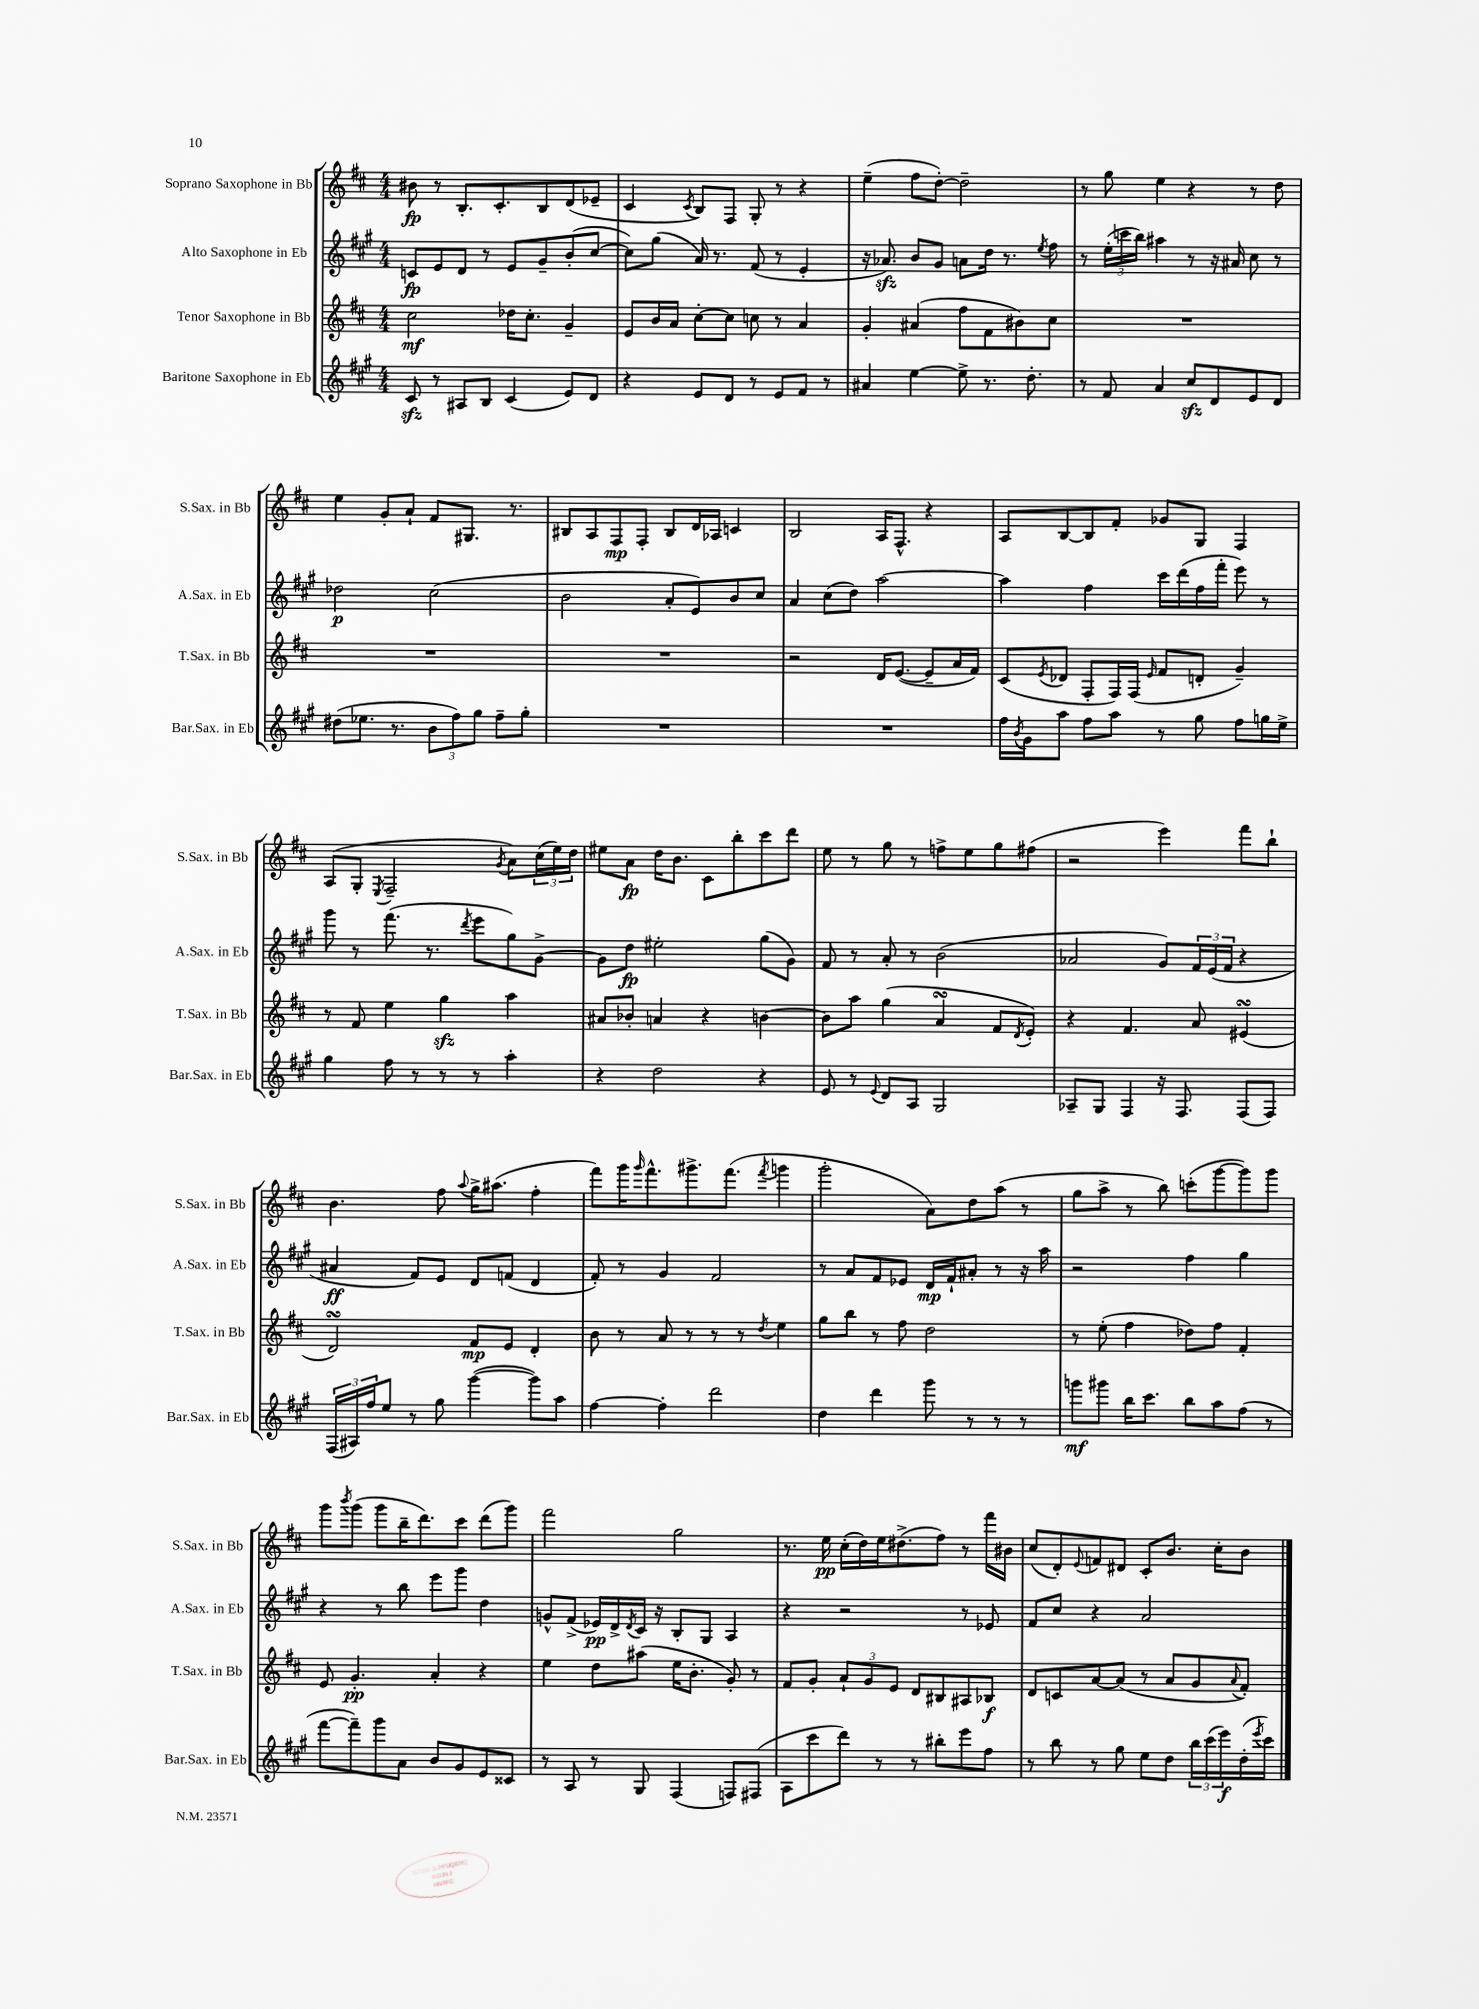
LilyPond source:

<<
\new StaffGroup <<
\new Staff = "s0" \with { instrumentName = "Soprano Saxophone in Bb" shortInstrumentName = "S.Sax. in Bb" } {
    \clef treble \key d \major \numericTimeSignature \time 4/4
    bis'8\fp r8 b8.-. cis'8.-. b8 d'8( ees'8-- |
    cis'4 \acciaccatura { cis'8 } b8) fis8 g8-. r8 r4 |
    e''4--( fis''8 d''8~-.) d''2-- |
    r8 g''8 e''4 r4 r8 d''8 |
    e''4 g'8-. a'8-! fis'8 gis8. r8. |
    bis8 a8 fis8\mp fis8-. bis8 d'16 aes16 c'4 |
    b2 a16 fis8.-^ r4 |
    a8 b8~ b8 fis'8-. ges'8 g8 fis4 |
    a8( g8-. \acciaccatura { e8 } fis2-- \acciaccatura { g'8 } a'8) \tuplet 3/2 { cis''16( e''16) d''16 } |
    eis''8 a'8\fp d''16 b'8. cis'8 b''8-. cis'''8 d'''8 |
    e''8 r8 g''8 r8 f''8-> e''8 g''8 fis''8( |
    r2 e'''4) fis'''8 b''8-! |
    b'4. fis''8 \appoggiatura { a''8 } g''16-> ais''8.( fis''4-. |
    fis'''8) g'''16 \grace { g'''16 } fis'''8.-^ gis'''8.-> fis'''8.( \acciaccatura { fis'''8 } g'''4 |
    g'''2-. a'8) d''8 a''8( r8 |
    g''8 a''8-> r8 b''8) c'''8-.( g'''8~ g'''8) g'''8 |
    g'''8 \acciaccatura { b'''8 } g'''8( g'''8 b''16-- d'''8.) cis'''8 d'''8( g'''8) |
    fis'''2 g''2 |
    r8. e''16\pp cis''16-.( d''16) e''16 dis''8.->( fis''8) r8 fis'''16 bis'16 |
    cis''8( d'8-.) \appoggiatura { e'8 } f'8 dis'8 cis'8-. b'8. cis''16-. b'8 \bar "|." |
}
\new Staff = "s1" \with { instrumentName = "Alto Saxophone in Eb" shortInstrumentName = "A.Sax. in Eb" } {
    \clef treble \key a \major \numericTimeSignature \time 4/4
    c'8\fp e'8 d'8 r8 e'8 gis'8-- b'8-.( cis''8~ |
    cis''8) gis''8( a'16) r8. fis'8( r8 e'4-. |
    r16 aes'8.\sfz) b'8 gis'8 a'8 d''16 r8. \acciaccatura { e''8 } fis''8 |
    r8 \tuplet 3/2 { e''16-.( c'''16 b''16) } ais''4 r8 r16 ais'16 cis''8 r8 |
    des''2\p cis''2( |
    b'2 a'8-. e'8) b'8 cis''8 |
    a'4 cis''8( d''8) a''2~ |
    a''4 fis''4 cis'''16 d'''16( fis''16 fis'''16-. e'''8) r8 |
    gis'''8 r8 fis'''8.( r8. \acciaccatura { d'''8 } e'''8 gis''8) gis'8~-> |
    gis'8 d''8\fp eis''2-. gis''8( gis'8) |
    fis'8 r8 a'8-. r8 b'2( |
    aes'2 gis'8) \tuplet 3/2 { fis'16 e'16( fis'16 } r4 |
    ais'4\ff fis'8) e'8 d'8 f'8( d'4 |
    fis'8-.) r8 gis'4 fis'2 |
    r8 a'8 fis'8 ees'8 d'16\mp fis'16-! ais'8-. r8 r16 a''16 |
    r2 fis''4 gis''4 |
    r4 r8 b''8 e'''8 gis'''8 d''4 |
    g'8-^ fis'8->( ees'16\pp) d'16-> \acciaccatura { d'8 } cis'16 r16 b8-. gis8 a4 |
    r4 r2 r8 ees'8 |
    fis'8 cis''8 r4 a'2 \bar "|." |
}
\new Staff = "s2" \with { instrumentName = "Tenor Saxophone in Bb" shortInstrumentName = "T.Sax. in Bb" } {
    \clef treble \key d \major \numericTimeSignature \time 4/4
    cis''2\mf des''16 cis''8.-. g'4-- |
    e'8 b'16 a'16 cis''8~-. cis''8 c''8 r8 a'4 |
    g'4-. ais'4( fis''8 fis'8 bis'8) cis''8 |
    R1 |
    R1 |
    R1 |
    r2 d'16 e'8.~( e'8-- a'16 fis'16) |
    cis'8( \acciaccatura { e'8 } des'8 fis8-. fis16) fis16( \grace { e'16 } fis'8 d'8-. g'4--) |
    r8 fis'8 e''4 g''4\sfz a''4 |
    ais'8 bes'8-. a'4 r4 b'4~ |
    b'8 a''8 g''4( a'4\turn fis'8 \acciaccatura { d'8 } e'8-.) |
    r4 fis'4. a'8 eis'4\turn( |
    d'2\turn) fis'8\mp e'8 d'4-. |
    b'8 r8 a'8 r8 r8 r8 \acciaccatura { d''8 } e''4 |
    g''8 b''8 r8 fis''8 d''2 |
    r8 e''8-.( fis''4 des''8) fis''8 fis'4-. |
    e'8 g'4.-.\pp a'4-. r4 |
    e''4 d''8 ais''8( e''16 b'8.-. g'8-.) r8 |
    fis'8 g'8-. \tuplet 3/2 { a'8-! g'8 e'8 } d'8 bis8 ais8 bes8\f |
    d'8 c'8 a'8~ a'8( r8 a'8 g'8 \appoggiatura { a'8 } fis'8-.) \bar "|." |
}
\new Staff = "s3" \with { instrumentName = "Baritone Saxophone in Eb" shortInstrumentName = "Bar.Sax. in Eb" } {
    \clef treble \key a \major \numericTimeSignature \time 4/4
    cis'8\sfz r8 ais8 b8 cis'4( e'8) d'8 |
    r4 e'8 d'8 r8 e'8 fis'8 r8 |
    ais'4 e''4~ e''8-> r8. d''8.-. |
    r8 fis'8 a'4 cis''8\sfz d'8 e'8 d'8 |
    dis''8( ees''8. r8. \tuplet 3/2 { b'8 fis''8) gis''8 } fis''8-- gis''8-. |
    R1 |
    R1 |
    fis''16 \acciaccatura { b'8 } gis'16 a''8 fis''8 a''8 r8 gis''8 fis''8 g''16 e''16-> |
    gis''4 fis''8 r8 r8 r8 a''4-. |
    r4 d''2 r4 |
    e'8 r8 \appoggiatura { e'8 } d'8 a8 gis2 |
    aes8-- gis8 fis4 r16 fis8. fis8( fis8) |
    \tuplet 3/2 { fis16( ais16) fis''16 } e''8 r8 gis''8 gis'''4~( gis'''8) a''8 |
    fis''4~ fis''4-. d'''2 |
    d''4 d'''4 gis'''8 r8 r8 r8 |
    g'''8\mf gis'''8 b''16 cis'''8. b''8 a''8 fis''8( r8 |
    fis'''8~ fis'''8--) gis'''8 a'8 b'8 gis'8 e'8 cisis'8 |
    r8 a8 r8 gis8 fis4( f8) fis8( |
    a8 cis'''8 d'''8) r8 r8 bis''8-. e'''8 fis''8 |
    r8 b''8 r8 gis''8 e''8 d''8 \tuplet 3/2 { b''16 cis'''16( e'''16\f) } d''16-.( \acciaccatura { e'''8 } cis'''16) \bar "|." |
}
>>
>>
\layout { \context { \Score \remove "Bar_number_engraver" } }
